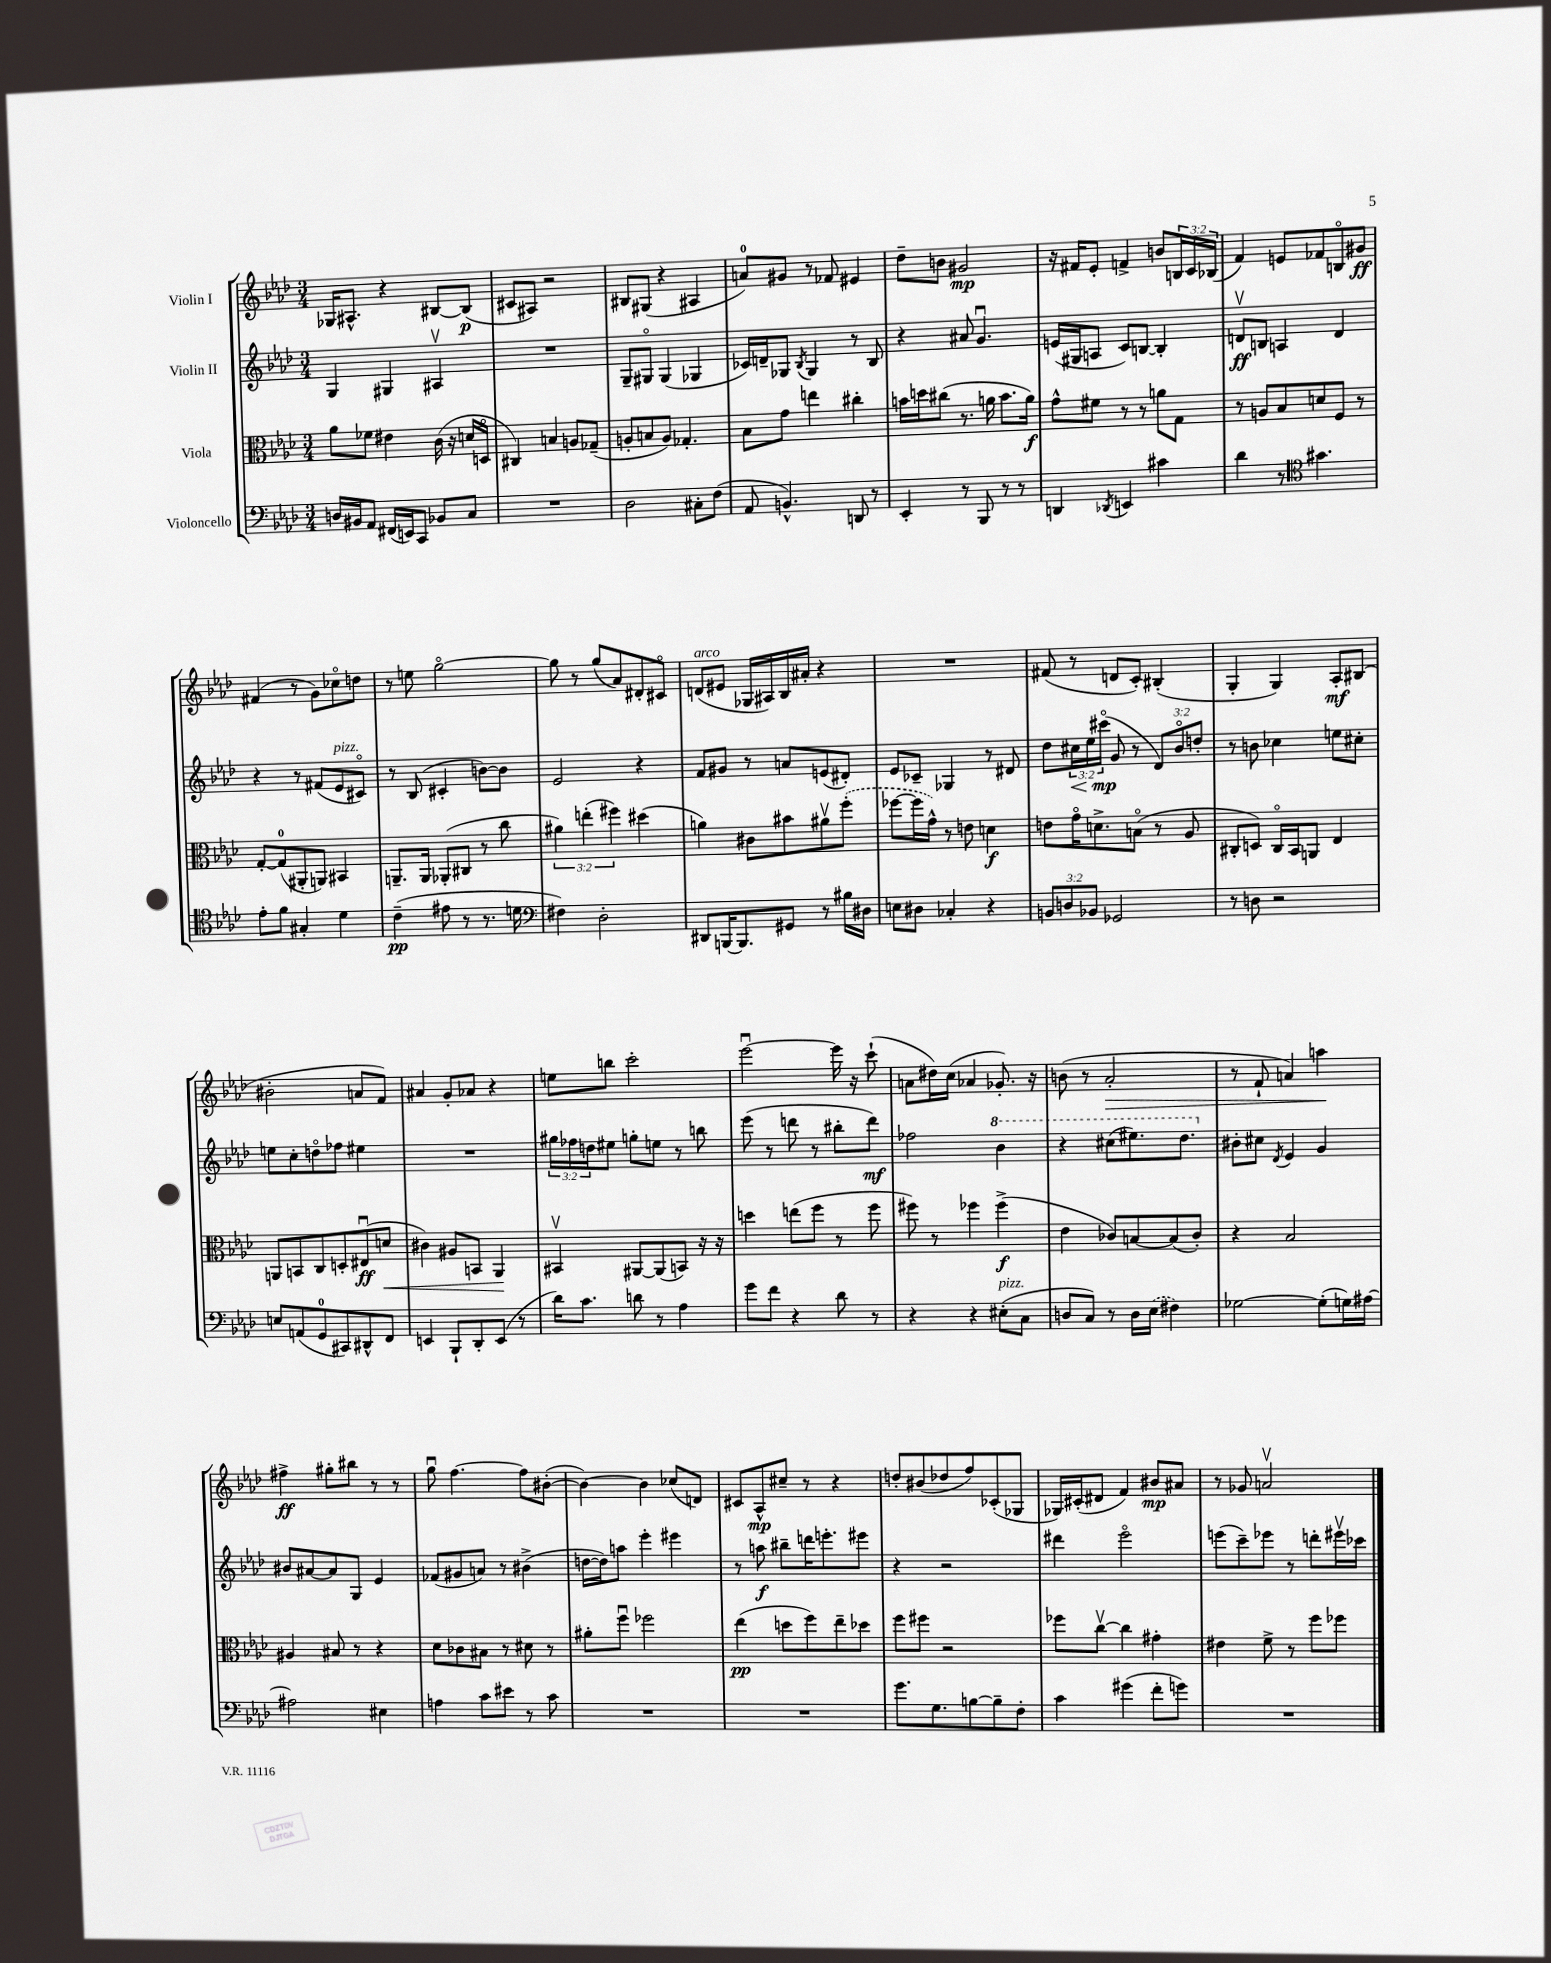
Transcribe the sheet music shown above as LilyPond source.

<<
\new StaffGroup <<
\new Staff = "s0" \with { instrumentName = "Violin I" } {
    \clef treble \key aes \major \numericTimeSignature \time 3/4 \override Staff.TupletNumber.text = #tuplet-number::calc-fraction-text
    ges16 ais8.-^ r4 bis8~ bis8\p( |
    cis'8 ais8) r2 |
    bis8 gis8( r4 ais4 |
    a'8-0) gis'8 r8 fes'8 eis'4 |
    des''8-- b'8 gis'2\mp |
    r16 fis'16 ees'8-. f'4-> b'8 \tuplet 3/2 { b16 c'16 bes16( } |
    f'4) e'8 fes'8 b8\flageolet gis'8\ff |
    fis'4( r8 g'8) ces''8\flageolet d''8 |
    r8 e''8 g''2~\flageolet |
    g''8 r8 g''8( aes'8) dis'8-. cis'8\flageolet |
    d'8^\markup { \italic "arco" }( eis'8 ges16 ais16) bes16 ais'16-. r4 |
    R2. |
    fis'8( r8 d'8 c'8-.) bis4-.( |
    g4-. g4) aes8-.\mf bis8( |
    bis'2-. a'8 f'8) |
    ais'4 g'8-. aes'8 r4 |
    e''8 b''8 c'''2-. |
    ees'''2~\downbow ees'''16 r16 c'''8-!( |
    a'8 dis''16) c''16( aes'4 ges'8.-.) r16 |
    b'8( r8 aes'2-.\> |
    r8 f'8-! a'4) a''4\! |
    fis''4->\ff gis''8-. bis''8 r8 r8 |
    g''8\downbow f''4.~ f''8 bis'8~-.( |
    bis'4~) bis'4 ces''8( d'8) |
    cis'8 aes8-^\mp cis''8-- r8 r4 |
    d''8-. bis'8( des''8 f''8) ces'8-.( ges8 |
    ges16) cis'16-.( dis'8 f'4) bis'8\mp ais'8 |
    r8 ges'8 a'2\upbow \bar "|." |
}
\new Staff = "s1" \with { instrumentName = "Violin II" } {
    \clef treble \key aes \major \numericTimeSignature \time 3/4 \override Staff.TupletNumber.text = #tuplet-number::calc-fraction-text
    g4 gis4 ais4\upbow |
    R2. |
    g8-- gis8\flageolet gis4( ges4 |
    ces'16) d'16-- ges8 \acciaccatura { bes8 } ges4 r8 bes8 |
    r4 ais'8 g'4.\downbow |
    e'16( gis16 a8 c'8) b8~ b4-. |
    d'8\upbow\ff b8 a4 d'4 |
    r4 r8 fis'8( ees'8^\markup { \italic "pizz." } cis'8\flageolet) |
    r8 bes8( cis'4-. b'8~) b'8 |
    ees'2 r4 |
    f'8 gis'8 r8 a'8 e'8( dis'8-.) |
    ees'8 ces'8-- ges4 r8 dis'8 |
    des''8 \tuplet 3/2 { cis''16\< ees''16 cis'''16\flageolet\mp\!( } g'8 r8 \tuplet 3/2 { des'8) bes'8\flageolet d''8-. } |
    r8 b'8 ces''4 e''8 cis''8-. |
    e''8 c''8-. d''8\flageolet fes''8 eis''4 |
    R2. |
    \tuplet 3/2 { gis''16 fes''16 d''16 } eis''8 g''8-. e''8 r8 b''8 |
    ees'''8( r8 d'''8 r8 bis''8-. d'''8\mf) |
    fes''2 \ottava #1 bes''4 |
    r4 cis'''8( eis'''8.) des'''8. \ottava #0 |
    bis'8-. cis''8 \acciaccatura { des'8 } ees'4 g'4 |
    bis'8 ais'8~ ais'8 g8 ees'4 |
    fes'8( gis'8 a'8) r8 bis'4->( |
    d''16~ d''16) a''8 ees'''4-. eis'''4 |
    r8 a''8\f bis''8-- d'''16 e'''8.-. eis'''8 |
    r4 r2 |
    dis'''4 ees'''2\flageolet |
    e'''8( c'''8--) ees'''8 r8 d'''8-. eis'''16\upbow ces'''16 \bar "|." |
}
\new Staff = "s2" \with { instrumentName = "Viola" } {
    \clef alto \key aes \major \numericTimeSignature \time 3/4 \override Staff.TupletNumber.text = #tuplet-number::calc-fraction-text
    aes'8 fes'8 eis'4 c'16( r16 d'16 d16\flageolet |
    cis4) b4 a8 ges8--( |
    a8-. b8 a8) ges4.-. |
    bes8 g'8 e''4 cis''4-. |
    b'16 d''16 cis''8( r8. a'16 b'8. a'16\f) |
    g'8-^ fis'8 r8 r8 a'8 g8 |
    r8 a8 bes8 d'8 f8 r8 |
    g8~-. g8-0( ais,8-. a,8) bis,4 |
    a,8.-- a,16 aes,8-.( cis8 r8 c''8 |
    \tuplet 3/2 { ais'4) e''4-.( fis''4) } dis''4( |
    a'4) cis'8 bis'8 ais'8\upbow \once \slurDashed f''8-.( |
    fes''8~ fes''16 g'16-^) r8 e'8 d'4\f |
    e'8 g'16\flageolet d'8.-> b8\flageolet( r8 aes8 |
    cis8-. d8) cis16\flageolet bes,16 a,8 ees4 |
    a,8 b,8 c8 d8-. eis8\downbow\ff( d'8\< |
    cis'4) ais8 b,8 aes,4\! |
    bis,4\upbow ais,8~ ais,8( b,8) r16 r16 |
    d''4 e''8( f''8 r8 f''8 |
    fis''8) r8 fes''4 fes''4->\f( |
    ees'4 ces'8) b8~ b8( ces'8-.) |
    r4 bes2 |
    ais4 bis8 r8 r4 |
    des'8 ces'8 bis8 r8 dis'8 r8 |
    ais'8-. f''8\downbow fes''2 |
    ees''4\pp( d''8 f''8) ees''8-- des''8 |
    f''8 fis''8 r2 |
    fes''8 c''8~\upbow c''4 gis'4-. |
    eis'4 f'8-> r8 f''8 fes''8 \bar "|." |
}
\new Staff = "s3" \with { instrumentName = "Violoncello" } {
    \clef bass \key aes \major \numericTimeSignature \time 3/4 \override Staff.TupletNumber.text = #tuplet-number::calc-fraction-text
    d16 bis,16 aes,8 fis,16( e,16) c,8 bes,8 c8 |
    R2. |
    des2 cis8-. f8( |
    aes,8 b,4.-^) d,8 r8 |
    ees,4-. r8 bes,,8 r8 r8 |
    d,4 \acciaccatura { des,8 } e,4 cis'4 |
    des'4 r8 \clef tenor gis'4. |
    ees'8-. f'8 gis4-. des'4 |
    c'4--\pp( eis'8 r8 r8. d'16 |
    \clef bass fis4) des2-. |
    dis,8 b,,16~ b,,8. gis,8 r8 bis16 dis16 |
    e8 dis8 ces4-. r4 |
    \tuplet 3/2 { b,8 d8 bes,8 } ges,2 |
    r8 d8 r2 |
    e8 a,8( g,8-0 cis,8) dis,8-^ f,8 |
    e,4 bes,,8-! des,8-. e,8( r8 |
    des'16) c'8. d'8 r8 aes4 |
    g'8 f'8 r4 des'8 r8 |
    r4 r4 eis8-.^\markup { \italic "pizz." }( c8 |
    d8 c8) r8 d16 \once \slurDashed ees16( fis4) |
    ges2~ ges8-.( g16) ais16~ |
    ais2 eis4 |
    a4 c'8 eis'8 r8 c'8 |
    R2. |
    R2. |
    g'8. g8. b8~ b8-- f8-. |
    c'4 gis'4( f'8-. g'8) |
    R2. \bar "|." |
}
>>
>>
\layout { \context { \Score \remove "Bar_number_engraver" } }
